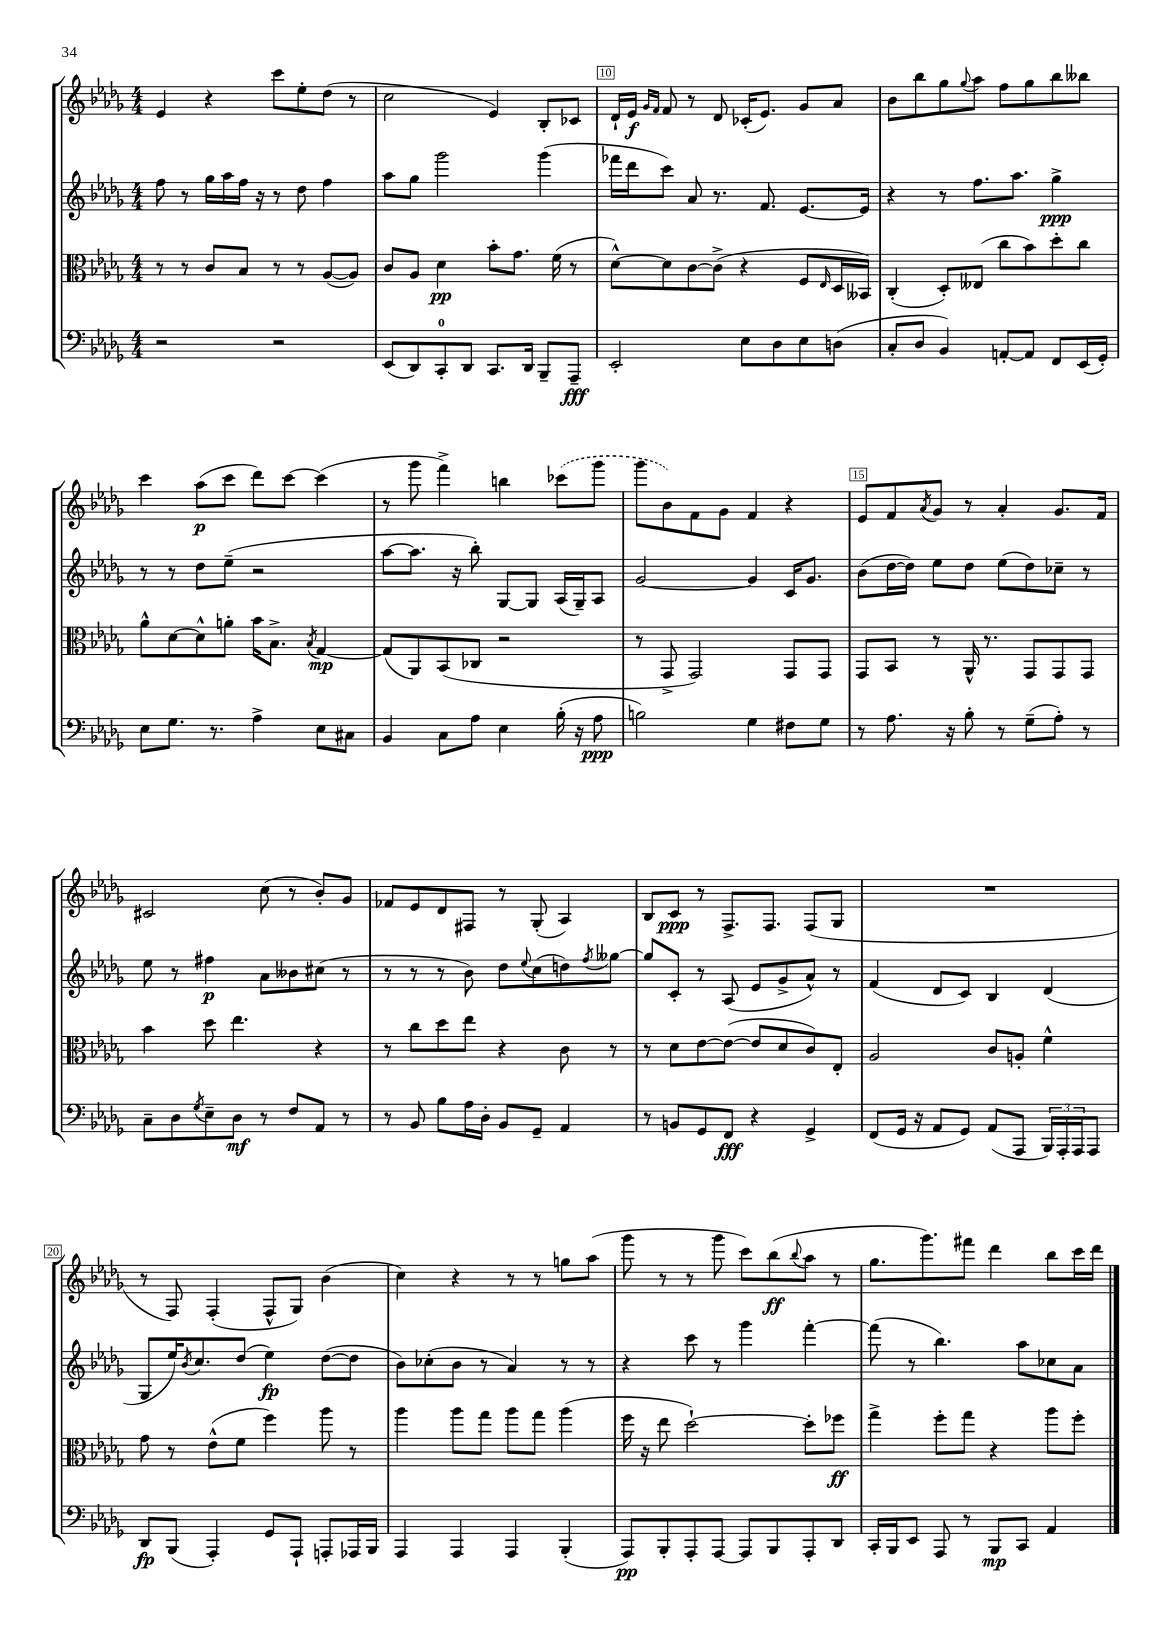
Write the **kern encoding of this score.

**kern	**kern	**kern	**kern
*staff4	*staff3	*staff2	*staff1
*clefF4	*clefC3	*clefG2	*clefG2
*k[b-e-a-d-g-]	*k[b-e-a-d-g-]	*k[b-e-a-d-g-]	*k[b-e-a-d-g-]
*M4/4	*M4/4	*M4/4	*M4/4
2r	8r	8ff\	4e-/
.	8r	8r	.
.	8c/L	16gg-\LL	4r
.	.	16aa-\	.
.	8B-/J	16ff\JJ	.
.	.	16r	.
2r	8r	8r	8ccc\L
.	8r	8dd-\	8ee-'\
.	([8A-/L	4ff\	(8dd-\J
.	8A-/]J)	.	8r
=	=	=	=
(8EE-/L	8c/L	8aa-\L	2cc\
8DD-/)	8A-/J	8gg-\J	.
8CC'/	4d-\	2ggg-\	.
8DD-/J	.	.	.
8.CC/L	8b-'\L	.	4e-/)
.	8.g-\J	.	.
16DD-/Jk	.	.	.
8BBB-~/L	.	(4ggg-\	8B-'/L
.	(16f\	.	.
8AAA-~/J	8r	.	8c-/J
=	=	=	=
2EE-'/	[8d-^^\L)	16fff-\LL	16d-`/LL
.	.	16ddd-\J	16e-/JJ
.	.	.	16qqg-/LL
.	.	.	16qqf/JJ
.	8d-\]	8ccc\J)	8f/
.	[8c\	8a-/	8r
.	(8c^\]J	8.r	8d-/
8E-\L	4r	.	(16c-'/LK
.	.	8.f/	8.e-/J)
8D-\	.	.	.
8E-\	8F/L	[8.e-/L	8g-/L
.	16qqE-/	.	.
(8D\J	16D-/L	.	8a-/J
.	16BB--/JJ)	16e-/]Jk	.
=	=	=	=
8C'/L	(4C'/	4r	8b-\L
8D-/J	.	.	8bb-\
4BB-/)	8D-'/L)	8r	8gg-\
.	.	.	8qqgg-/
.	(8E--/J	8.ff\L	8aa-\J
[8AA'/L	8cc\L	.	8ff\L
.	.	8.aa-\J	.
8AA/]J	8b-\)	.	8gg-\
8FF/L	8dd-'\	4gg-^\	8bb-\
(16EE-/L	8cc\J	.	8bb--\J
16GG-'/JJ)	.	.	.
=	=	=	=
8E-\L	8a-^^\L	8r	4ccc\
8.G-\J	[8d-\	8r	.
.	8d-^^\]	8dd-\L	(8aa-\L
8.r	.	.	.
.	8a'\J	(8ee-~\J	8ccc\J
4A-^\	16b-\LK	2r	8ddd-\L)
.	8.B-^\J	.	.
.	.	.	[8ccc\J
.	8qB-/	.	.
8E-\L	[4G-/	.	(4ccc\]
8C#\J	.	.	.
=	=	=	=
4BB-/	(8G-/]L	[8aa-\L	8r
.	8AA-/)	8.aa-\]J	8ggg-\
8C\L	(8BB-/	.	4fff^\)
.	.	16r	.
8A-\J	8C-/J	8bb-'\)	.
4E-\	2r	[8G-/L	4bb\
.	.	8G-/]J	.
(16B-'\	.	(16A-/LL	(8ccc-\L
16r	.	16G-~/J)	.
8A-\	.	8A-/J	8ggg-\J
=	=	=	=
2B\)	8r	[2g-/	8ggg-\L
.	8GG-^/	.	8b-\)
.	2GG-/)	.	8f\
.	.	.	8g-\J
4G-\	.	4g-/]	4f/
8F#\L	8GG-/L	16c/LK	4r
.	.	8.g-/J	.
8G-\J	8GG-/J	.	.
=	=	=	=
8r	8GG-/L	(8b-\L	8e-/L
8.A-\	8BB-/J	[16dd-\L	8f/
.	.	16dd-\]JJ)	.
.	.	.	8qa-/
.	8r	8ee-\L	8g-/J
16r	.	.	.
8B-'\	16AA-^^/	8dd-\J	8r
.	8.r	.	.
8r	.	(8ee-\L	4a-'/
(8G-~\L	8GG-/L	8dd-\)	.
8A-'\J)	8GG-/	8cc-~\J	8.g-/L
8r	8GG-/J	8r	.
.	.	.	16f/Jk
=	=	=	=
8C~\L	4b-\	8ee-\	2c#/
8D-\	.	8r	.
8qG-/	.	.	.
8E-~\	8dd-\	4ff#\	.
8D-\J	4.ee-\	.	.
8r	.	8a-\L	(8cc\
8F/L	.	8b--\	8r
8AA-/J	4r	(8cc#\J	8b-'/L)
8r	.	8r	8g-/J
=	=	=	=
8r	8r	8r	8f-/L
8BB-/	8cc\L	8r	8e-/
8B-\L	8dd-\	8r	8d-/
16A-\L	8ee-\J	8b-\)	8F#/J
16D-'\JJ	.	.	.
8BB-/L	4r	8dd-\L	8r
.	.	8qqee-/	.
8GG-~/J	.	(8cc\	(8G-'/
4AA-/	8c\	8dd\)	4A-/)
.	.	8qff/	.
.	8r	[8gg--\J	.
=	=	=	=
8r	8r	8gg--/]L	8B-/L
8BB/L	8d-\L	8c'/J	8c/J
8GG-/	[8e-\	8r	8r
8FF/J	(8e-\_J	(8A-/	8.F^/L
4r	8e-/]L	8e-/L	.
.	.	.	8.F/J
.	8d-/	8g-^/	.
4GG-^/	8c/)	8a-^^/J)	(8F/L
.	8E-'/J	8r	8G-/J
=	=	=	=
(8FF/L	2A-/	(4f/	1r
16GG-/Jk	.	.	.
16r	.	.	.
8AA-/L	.	8d-/L	.
8GG-/J)	.	8c/J)	.
(8AA-/L	8c/L	4B-/	.
8AAA-/J	8A'/J	.	.
24BBB-/LL)	4f^^\	(4d-/	.
24AAA-'/	.	.	.
24AAA-/J	.	.	.
8AAA-/J	.	.	.
=	=	=	=
8DD-/L	8g-\	8G-/L	8r
(8BBB-/J	8r	16ee-/K)	8F/)
.	.	8qb-/	.
.	.	8.cc/	.
4AAA-'/)	(8e-^^\L	.	(4F'/
.	8f\J	(8dd-/J	.
8GG-/L	4ff\)	4ee-\)	8F^^/L
8AAA-`/J	.	.	8G-/J)
8AAA'/L	8aa-\	([8dd-\L	(4b-\
16AAA-/L	8r	8dd-\]J	.
16BBB-/JJ	.	.	.
=	=	=	=
4AAA-/	4aa-\	8b-\L)	4cc\)
.	.	(8cc-'\	.
4AAA-/	8aa-\L	8b-\J	4r
.	8gg-\J	8r	.
4AAA-/	8aa-\L	4a-/)	8r
.	8gg-\J	.	8r
(4BBB-'/	(4aa-\	8r	8gg\L
.	.	8r	(8aa-\J
=	=	=	=
8AAA-/L)	16ff\	4r	8ggg-\
.	16r	.	.
8BBB-'/	8ee-\	.	8r
8AAA-'/	[2dd-`\)	8ccc\	8r
[8AAA-/J	.	8r	8ggg-\
8AAA-/]L	.	4ggg-\	8ccc\L)
8BBB-/	.	.	(8bb-\
.	.	.	8qqbb-/
8AAA-'/	8dd-'\]L	[4fff'\	8aa-\J
8DD-/J	8ff-\J	.	8r
=	=	=	=
16CC'/LL	4gg-^\	(8fff\]	8.gg-\L
16BBB-/J	.	.	.
8EE-/J	.	8r	.
.	.	.	8.ggg-\)
8AAA-/	8ff'\L	4.bb-\)	.
8r	8gg-\J	.	8fff#\J
8BBB-/L	4r	.	4ddd-\
8CC/J	.	8aa-\L	.
4AA-/	8aa-\L	8cc-\	8bb-\L
.	8ff'\J	8a-\J	16ccc\L
.	.	.	16ddd-\JJ
==	==	==	==
*-	*-	*-	*-
